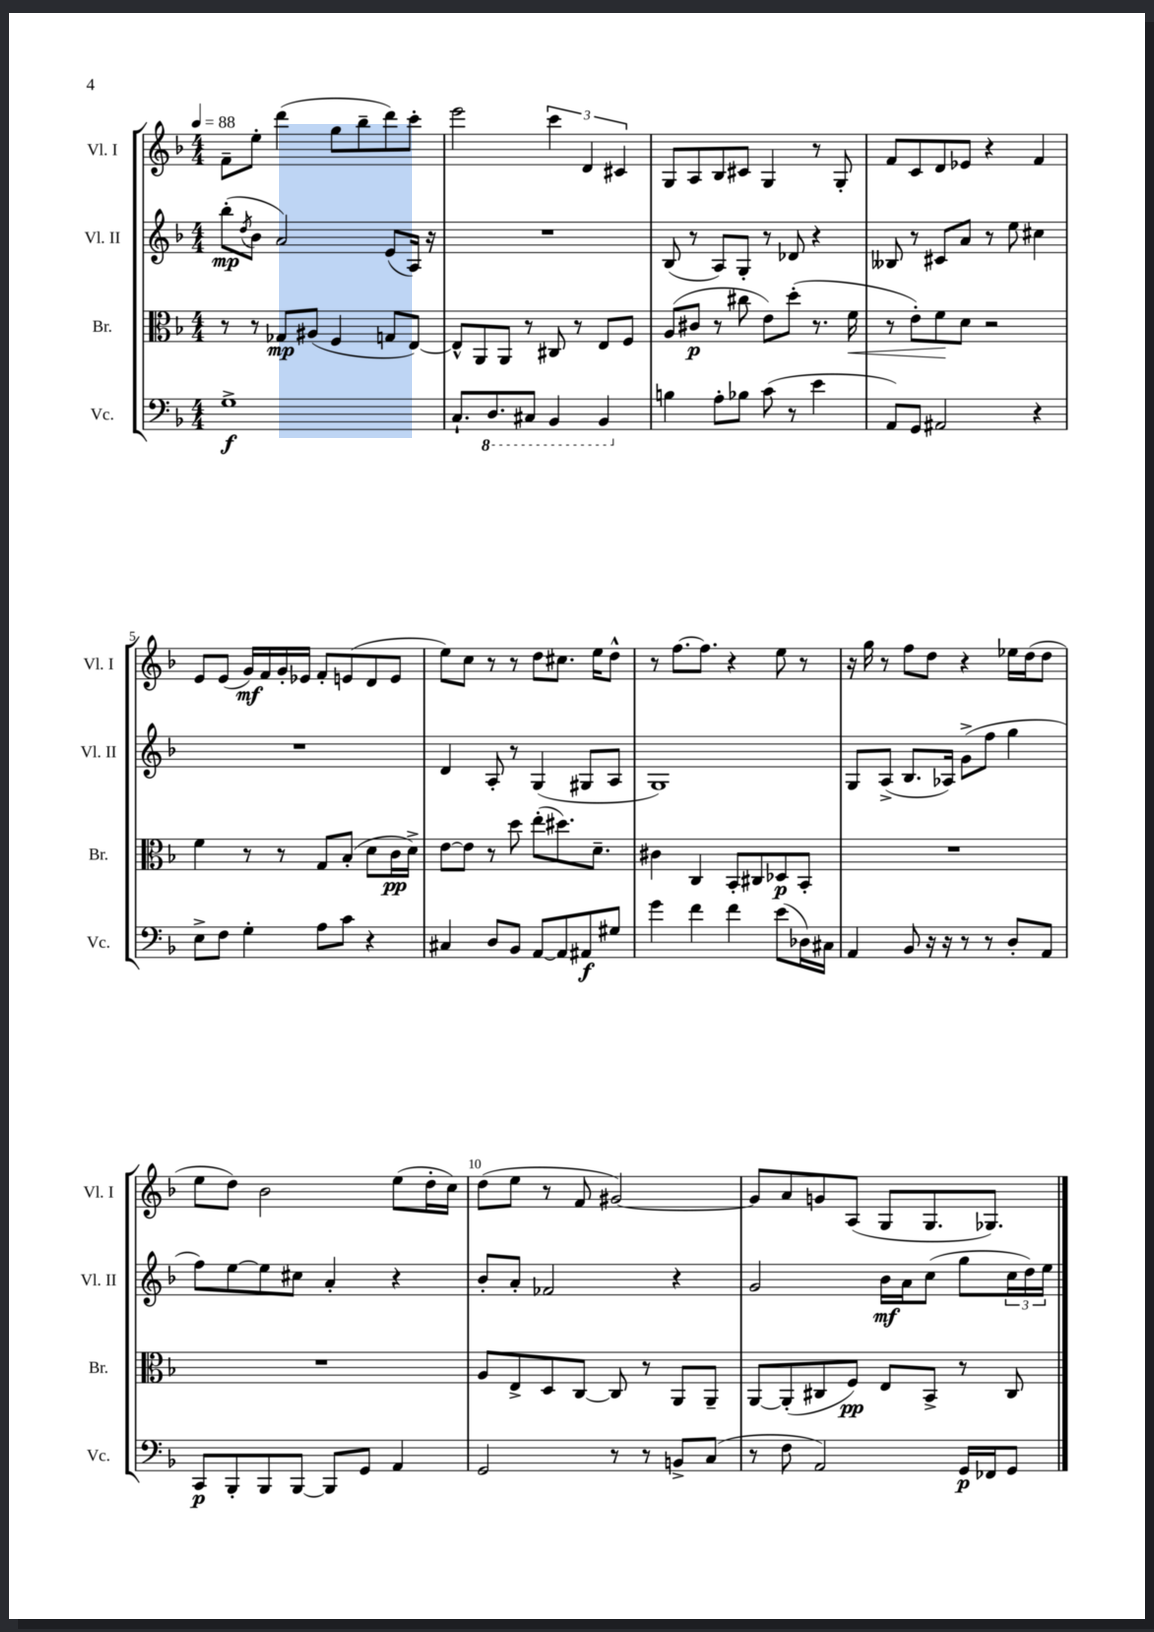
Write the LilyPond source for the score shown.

<<
\new StaffGroup <<
\new Staff = "s0" \with { instrumentName = "Vl. I" shortInstrumentName = "Vl. I" } {
    \clef treble \key f \major \numericTimeSignature \time 4/4 \tempo 4 = 88
    f'8-- e''8-. d'''4( g''8 bes''8-- d'''8) c'''8-. |
    e'''2 \tuplet 3/2 { c'''4 d'4 cis'4 } |
    g8 a8 bes8 cis'8 g4 r8 g8-. |
    f'8 c'8 d'8 ees'8 r4 f'4 |
    e'8 e'8( g'16\mf) f'16 g'16-. ees'16 f'8-. e'8( d'8 e'8 |
    e''8) c''8 r8 r8 d''8 cis''8. e''16 d''8-^ |
    r8 f''8.~ f''8. r4 e''8 r8 |
    r16 g''16 r8 f''8 d''8 r4 ees''16 d''16( d''8 |
    e''8 d''8) bes'2 e''8( d''16-. c''16) |
    d''8( e''8 r8 f'8 gis'2~) |
    gis'8 a'8 g'8 a8( g8 g8. ges8.) \bar "|." |
}
\new Staff = "s1" \with { instrumentName = "Vl. II" shortInstrumentName = "Vl. II" } {
    \clef treble \key f \major \numericTimeSignature \time 4/4
    bes''8-.\mp( \acciaccatura { d''8 } bes'8 a'2) e'8( a16) r16 |
    R1 |
    bes8( r8 a8) g8-. r8 des'8 r4 |
    beses8 r8 cis'8 a'8 r8 e''8 cis''4 |
    R1 |
    d'4 a8-. r8 g4( gis8 a8 |
    g1) |
    g8 a8->( bes8. aes16) g'8->( f''8 g''4 |
    f''8) e''8~ e''8 cis''8 a'4-. r4 |
    bes'8-. a'8-. fes'2 r4 |
    g'2 bes'16\mf a'16 c''8( g''8 \tuplet 3/2 { c''16 d''16) e''16 } \bar "|." |
}
\new Staff = "s2" \with { instrumentName = "Br." shortInstrumentName = "Br." } {
    \clef alto \key f \major \numericTimeSignature \time 4/4
    r8 r8 ges8\mp ais8( f4 g8 e8~) |
    e8-^ a,8 a,8 r8 cis8 r8 e8 f8 |
    a8( cis'8\p r8 cis''8 e'8) d''8-.( r8. f'16\< |
    r8 e'8-.) f'8\! d'8 r2 |
    f'4 r8 r8 g8 bes8-.( d'8 c'16\pp d'16->) |
    e'8~ e'8 r8 d''8 e''8-.( dis''8.) d'8.-- |
    cis'4 c4 bes,8-. cis8 des8\p bes,8-. |
    R1 |
    R1 |
    a8 e8-> d8 c8~ c8 r8 a,8 a,8-- |
    a,8~ a,8-.( cis8 f8\pp) e8 bes,8-> r8 cis8 \bar "|." |
}
\new Staff = "s3" \with { instrumentName = "Vc." shortInstrumentName = "Vc." } {
    \clef bass \key f \major \numericTimeSignature \time 4/4
    g1->\f |
    c8.-! \ottava #-1 d,8. cis,8 bes,,4 bes,,4 \ottava #0 |
    b4 a8-. bes8 c'8( r8 e'4 |
    a,8) g,8 ais,2 r4 |
    e8-> f8 g4-. a8 c'8 r4 |
    cis4 d8 bes,8 a,8~ a,8 ais,8\f gis8 |
    g'4 f'4 f'4 e'8( des16) cis16 |
    a,4 bes,8 r16 r16 r8 r8 d8-. a,8 |
    c,8\p bes,,8-. bes,,8 bes,,8~ bes,,8 g,8 a,4 |
    g,2 r8 r8 b,8-> c8( |
    r8 f8 a,2) g,16\p fes,16 g,8 \bar "|." |
}
>>
>>
\layout { \context { \Score \override BarNumber.break-visibility = ##(#f #t #t) barNumberVisibility = #(every-nth-bar-number-visible 5) } }
